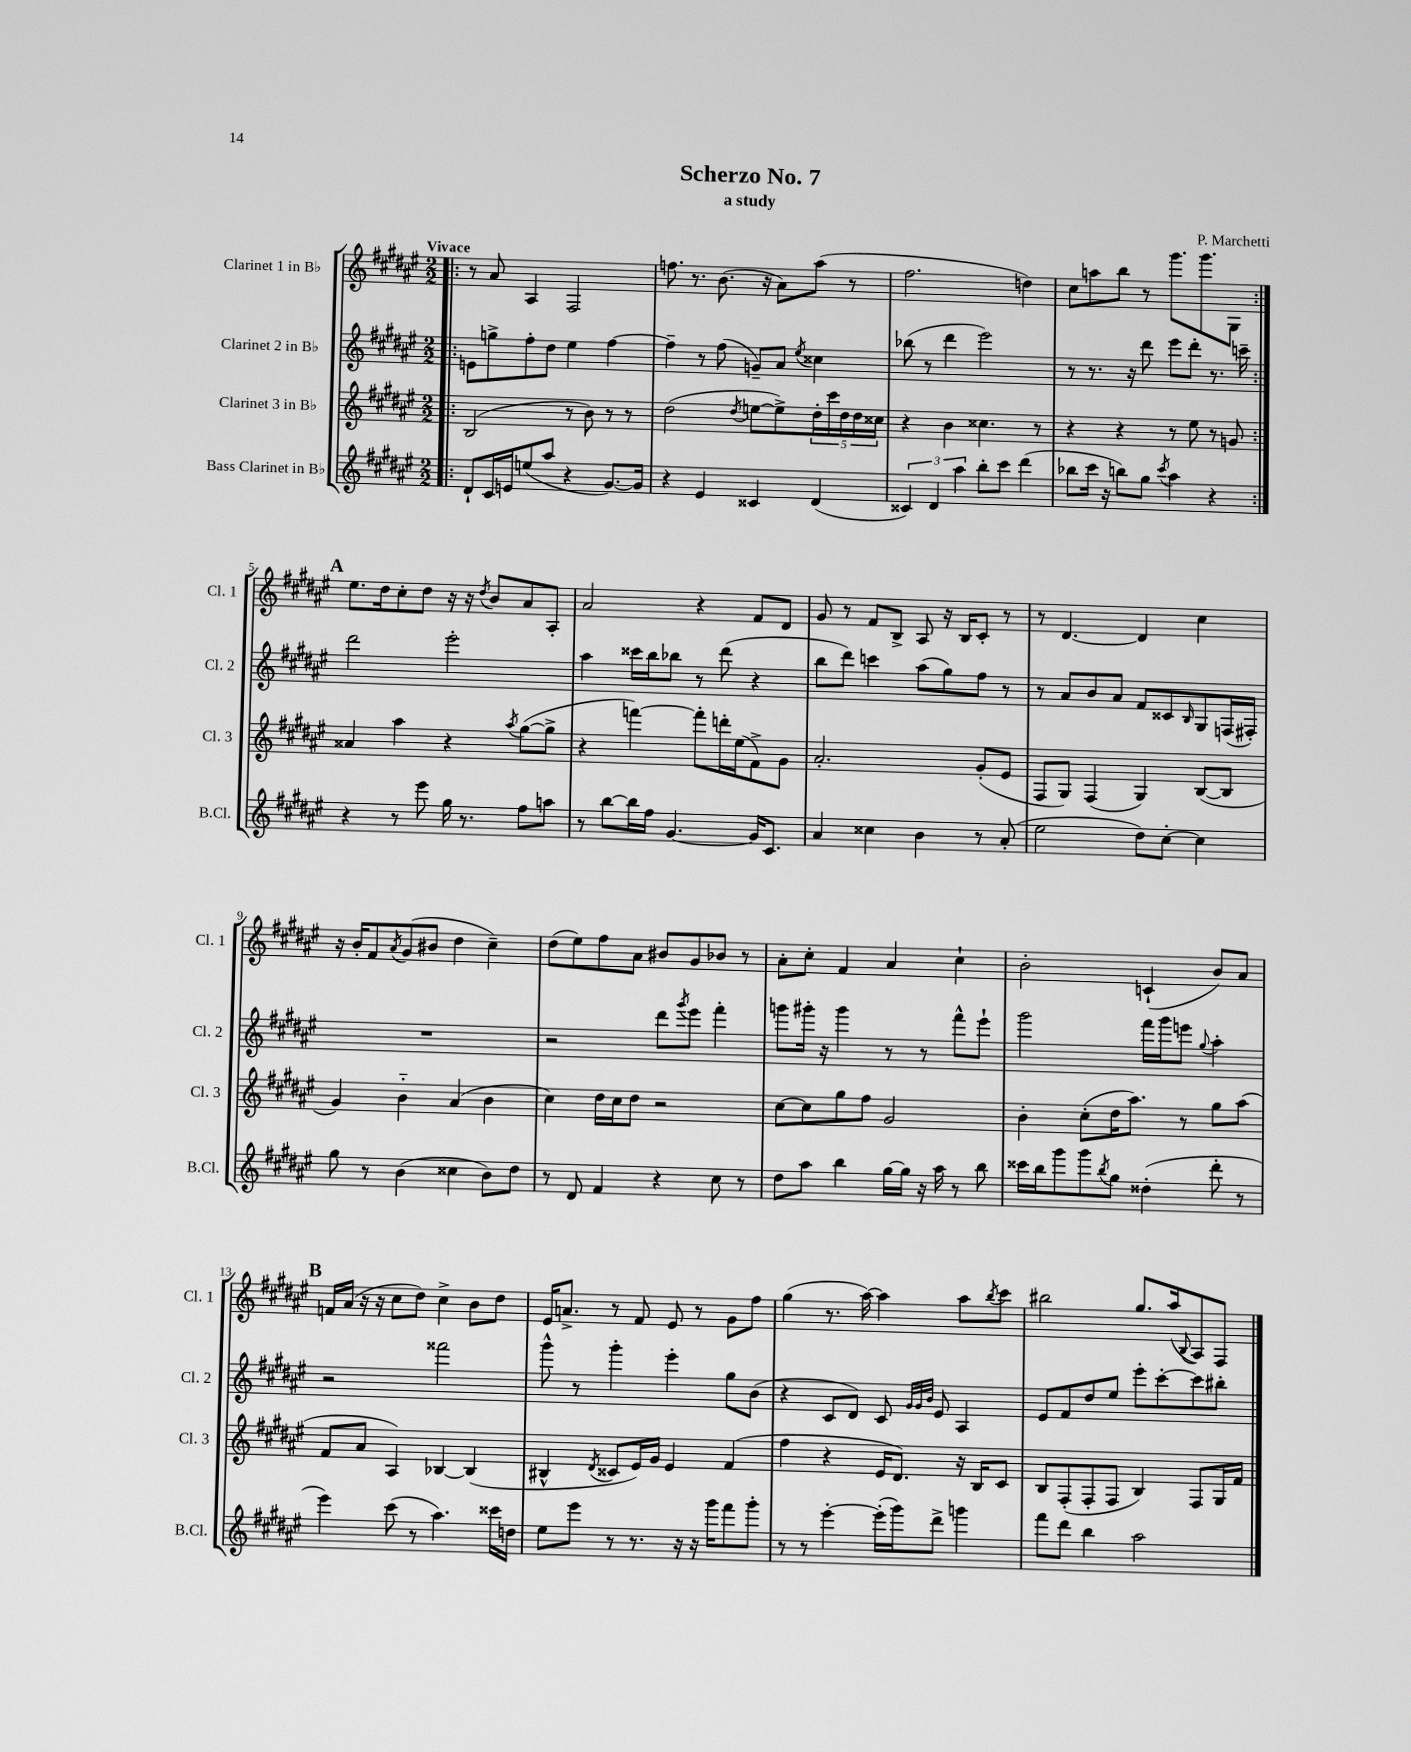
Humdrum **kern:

**kern	**kern	**kern	**kern
*staff4	*staff3	*staff2	*staff1
*clefG2	*clefG2	*clefG2	*clefG2
*k[f#c#g#d#a#e#]	*k[f#c#g#d#a#e#]	*k[f#c#g#d#a#e#]	*k[f#c#g#d#a#e#]
*M2/2	*M2/2	*M2/2	*M2/2
=!|:	=!|:	=!|:	=!|:
8d#`/L	(2B/	8e\L	8r
16c#/L	.	8gg^\	8a#/
16e/J	.	.	.
(8ee/	.	8ff#'\	4A#/
8aa#/J	.	8dd#\J	.
4r	8r	4ee#\	2F#/
.	8b\)	.	.
[8.g#/L)	8r	[4ff#\	.
.	8r	.	.
16g#/]Jk	.	.	.
=	=	=	=
4r	(2dd#\	4ff#~\]	8.ff\
.	.	.	8.r
4e#/	.	8r	.
.	.	(8ff#\	(8.b\
.	8qdd#/	.	.
4c##/	[8ee\L	8g~/L)	.
.	.	.	16r
.	8ee^\])	8a#/J	8a#\L)
.	.	8qee#/	.
(4d#/	20dd#'\L	4cc##\	(8aa#\J
.	20ccc#\	.	.
.	20dd#\	.	.
.	.	.	8r
.	20dd#\	.	.
.	20cc##\JJ	.	.
=	=	=	=
6c##/)	4r	(8bb-\	2.ff#\
.	.	8r	.
6d#/	.	.	.
.	4b\	4ddd#\	.
6aa#\	.	.	.
8bb'\L	4.cc##\	2eee#\)	.
8ccc#\J	.	.	.
(4ddd#\	.	.	4dd\)
.	8r	.	.
=	=	=	=
8bb-\L	4r	8r	8cc#\L
16ccc#\Jk	.	8.r	8aa\
16r	.	.	.
8bb\L)	4r	.	8bb\J
.	.	16r	.
8gg#\J	.	8ddd#\	8r
8qccc#/	.	.	.
4aa#\	8r	8eee#\L	8.ggg#\L
.	8ee#\	8ddd#'\J	.
.	.	.	8.ggg#\
4r	8r	8.r	.
.	8g/	.	8G#\J
.	.	16ccc~\	.
=:|!	=:|!	=:|!	=:|!
4r	4a##/	2ddd#\	8.ee#\L
.	.	.	16dd#\k
8r	4aa#\	.	8cc#'\
8eee#\	.	.	8dd#\J
16gg#\	4r	2eee#'\	16r
8.r	.	.	16r
.	.	.	8qdd#/
.	.	.	8b/L
.	8qaa#/	.	.
8ff#\L	([8gg#\L	.	8a#/
8aa\J	8gg#^\]J	.	8A#'/J
=	=	=	=
8r	4r	4aa#\	2a#/
[8bb\L	.	.	.
16bb\]L	[4fff\)	16ccc##\LL	.
16ff#\JJ	.	16bb\J	.
[4.g#/	.	8bb-\J	.
.	8fff'\]L	8r	4r
.	16ddd'\L	(8ddd#\	.
.	(16ee#\J	.	.
16g#/]LK	8f#^\)	4r	8f#/L
8.c#/J	.	.	.
.	8g#\J	.	8d#/J
=	=	=	=
4a#/	2.a#'/	8bb\L	8g#/
.	.	8ddd#\J)	8r
4cc##\	.	4ccc\	8f#/L
.	.	.	8B^/J
4b\	.	(8aa#\L	8A#/
.	.	8gg#\)	16r
.	.	.	16B/LK
8r	(8g#'/L	8ff#\J	8c#'/J
(8a#'/	8e#/J	8r	8r
=	=	=	=
2ee#\	8F#/L	8r	8r
.	8G#/J)	8a#/L	[4.d#/
.	(4F#/	8b/	.
.	.	8a#/J	.
8dd#\L)	4G#/)	8f#/L	4d#/]
[8cc#'\J	.	8c##/	.
.	.	16qqB/	.
4cc#\]	([8B/L	8G#/	4cc#\
.	8B/]J	(16F/L	.
.	.	16F#'/JJ)	.
=	=	=	=
8gg#\	4g#/)	1r	16r
.	.	.	16b'/LK
8r	.	.	8f#/
.	.	.	8qa#/
(4b\	4b'~\	.	(8g#/
.	.	.	8b#/J
4cc##\	(4a#/	.	4dd#\
8b\L)	4b\	.	4cc#~\)
8dd#\J	.	.	.
=	=	=	=
8r	4cc#\)	2r	(8dd#\L
8d#/	.	.	8ee#\)
4f#/	16dd#\LL	.	8ff#\
.	16cc#\J	.	.
.	8dd#\J	.	8a#\J
4r	2r	8ddd#\L	8b#/L
.	.	8qggg#/	.
.	.	8eee#\J	8g#/
8cc#\	.	4fff#'\	8b-/J
8r	.	.	8r
=	=	=	=
8dd#\L	[8cc#\L	8ggg\L	8a#'\L
8aa#\J	8cc#\]	16ggg#'\Jk	8cc#'\J
.	.	16r	.
4bb\	8gg#\	4ggg#\	4f#/
.	8ff#\J	.	.
[16gg#\LL	2g#/	8r	4a#/
16gg#\]JJ	.	.	.
16r	.	8r	.
16aa#\	.	.	.
8r	.	8fff#^^\L	4cc#`\
8bb\	.	8eee#`\J	.
=	=	=	=
16ccc##\LL	4b'\	2ggg#\	2b'\
16bb\J	.	.	.
8ggg#\	.	.	.
8ggg#\	(8cc#'\L	.	.
8qbb/	.	.	.
8gg#\J	16dd#\K	.	.
.	8.aa#\J)	.	.
(4dd##'\	.	16fff#\LL	(4c`/
.	.	16ggg#\J	.
.	8r	8eee\J	.
.	.	8qqgg#/	.
8ddd#'\	8gg#\L	4aa#'\	8b/L)
8r	(8aa#\J	.	8a#/J
=	=	=	=
4eee#\)	8f#/L	2r	16f/LL
.	.	.	(16a#/JJ
.	8a#/J	.	16r
.	.	.	16r
(8ccc#\	4A#/)	.	8cc#\L
8r	.	.	8dd#\J)
4.aa#\)	[4B-/	2fff##\	4cc#^\
.	(4B-/]	.	8b\L
16ccc##\LL	.	.	8dd#\J
16dd\JJ	.	.	.
=	=	=	=
8ee#\L	4B#^^/	8ggg#^^\	16e#/LK
.	.	.	8.a^/J
8eee#\J	.	8r	.
.	8qd#/	.	.
8r	8c##/L	4ggg#'\	8r
8.r	16e#/L)	.	8f#/
.	16g#/JJ	.	.
.	4e#/	4eee#'\	8e#/
16r	.	.	.
16r	.	.	8r
16ggg#\LK	.	.	.
8fff#\	(4f#/	8gg#\L	8g#\L
8ggg#'\J	.	(8b\J	8ff#\J
=	=	=	=
8r	4ff#\	4r	(4gg#\
8r	.	.	.
[4eee#'\	4r	8c#/L	8.r
.	.	8d#/J)	.
.	.	.	[16aa#\)
(16eee#'\]LL	16e#/LK	8c#/	4aa#\]
16ggg#\J)	8.d#/J)	.	.
.	.	32qqg#/LLL	.
.	.	32qqg#/	.
.	.	32qqb/JJJ	.
8ddd#^\J	.	8e#/	.
4ggg\	16r	4A#/	8aa#\L
.	16B/LK	.	.
.	.	.	8qbb/
.	8c#/J	.	8ccc#\J
=	=	=	=
8fff#\L	8B/L	8e#/L	2bb#\
8ddd#\J	(8F#'/	8f#/	.
4bb\	8F#'/	8dd#/	.
.	8F#/J	8ee#/J	.
2aa#\	4B/)	8eee#'\L	8.gg#/L
.	.	[8ccc#'\	.
.	.	.	(16aa#/k
.	.	.	8qqB/
.	8F#/L	8ccc#\]	8A#/)
.	16G#/L	8bb#'\J	8F#/J
.	16f#/JJ	.	.
==	==	==	==
*-	*-	*-	*-
